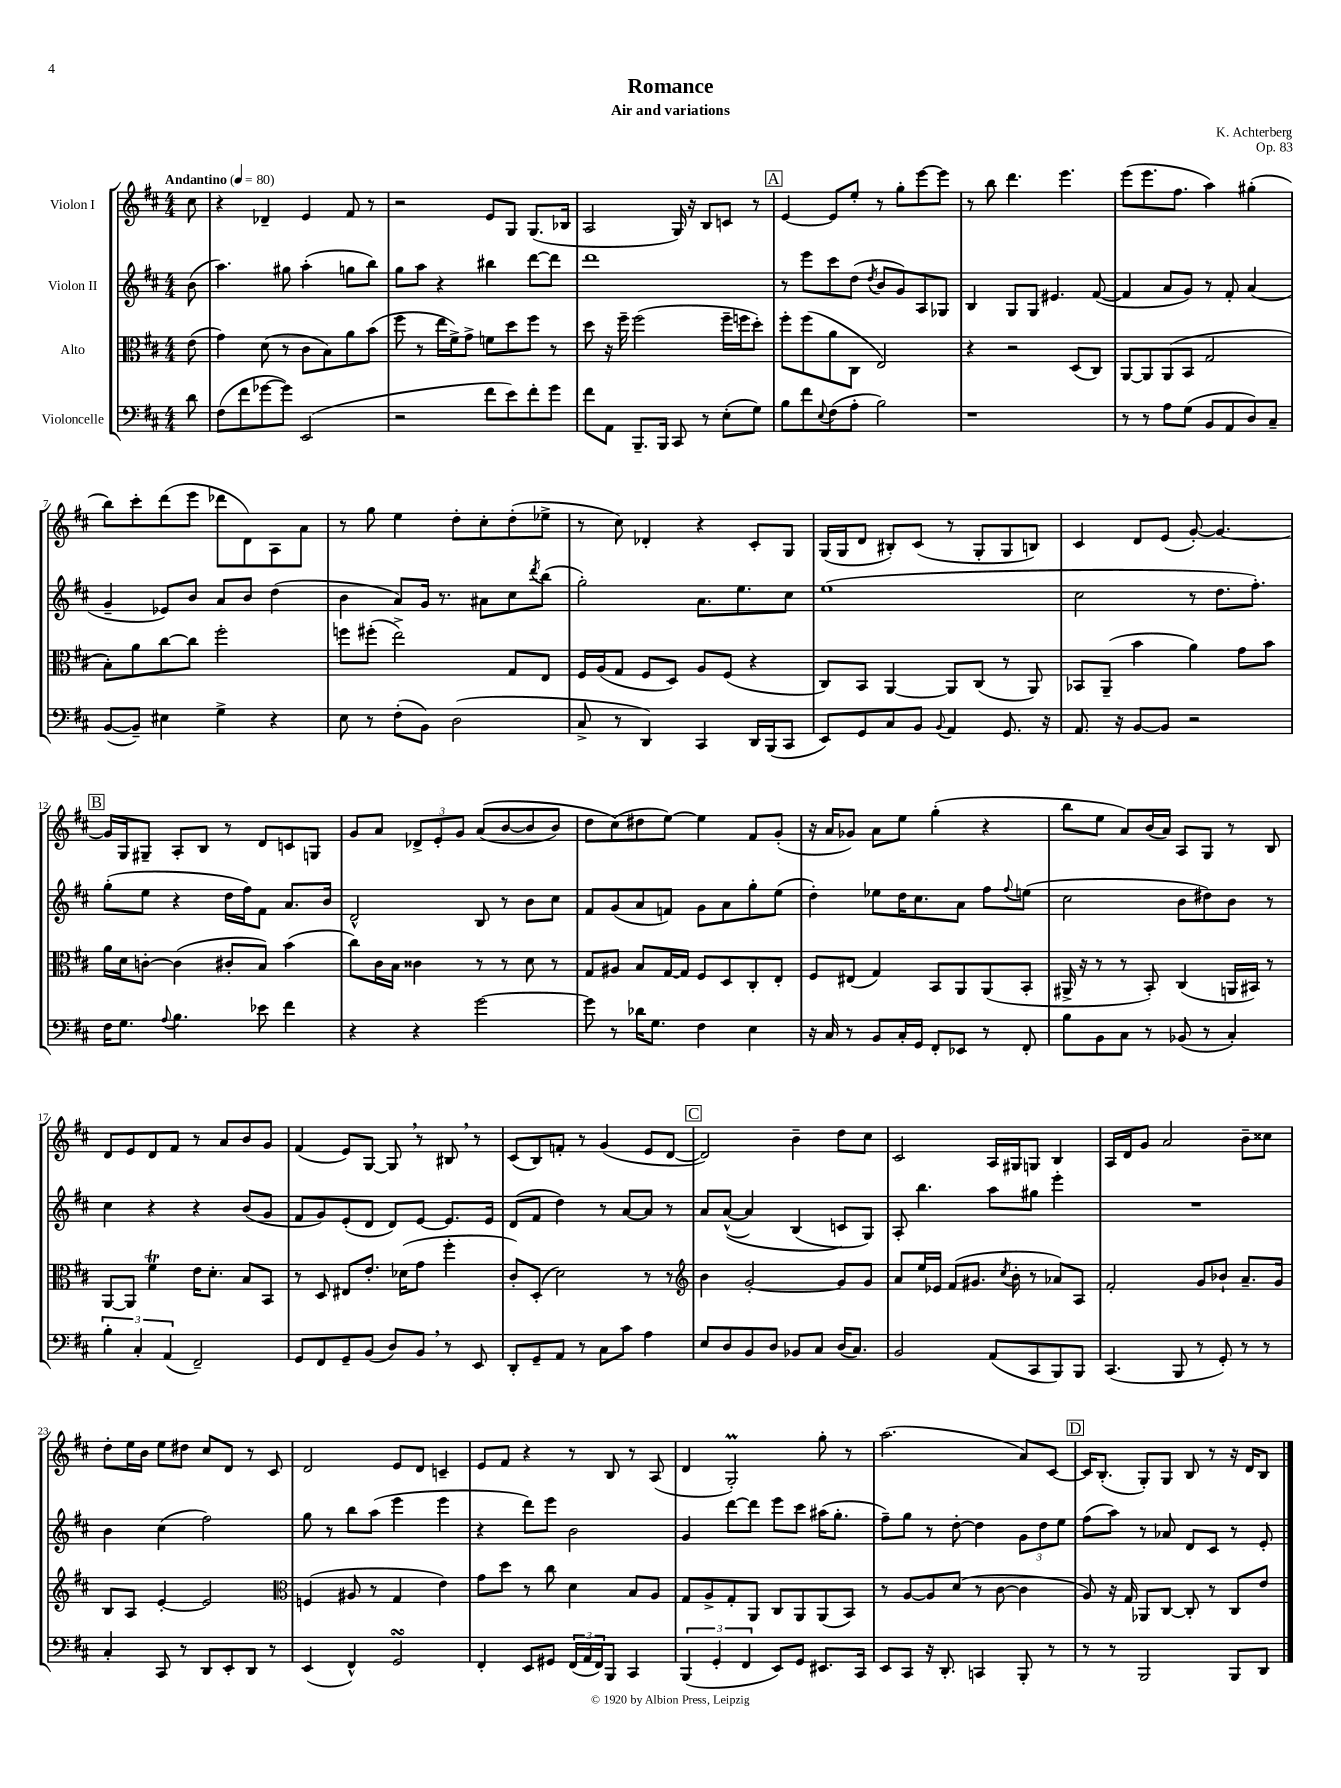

**kern	**kern	**kern	**kern
*part4	*part3	*part2	*part1
*staff4	*staff3	*staff2	*staff1
*I"Violoncelle	*I"Alto	*I"Violon II	*I"Violon I
*clefF4	*clefC3	*clefG2	*clefG2
*k[f#c#]	*k[f#c#]	*k[f#c#]	*k[f#c#]
*M4/4	*M4/4	*M4/4	*M4/4
*MM80	*MM80	*MM80	*MM80
=	=	=	=
!	!	!	!LO:TX:a:B:t=Andantino
8d\	(8e\	(8b\	8cc#\
=1	=1	=1	=1
(8F#\L	4g\)	4.aa\)	4r
8f#\	.	.	.
[8g-X\	(8d\	.	4d-X~/
8g-\J])	8r	8gg#X\	.
(2EE/	8c#\L	(4aa'\	4e/
.	8B\)	.	.
.	8a\	8ggn\L	8f#/
.	(8b\J	8bb\J)	8r
=2	=2	=2	=2
2r	8ff#\	8gg\L	2r
.	8r	8aa\J	.
.	16ee\LL	4r	.
.	16f#^\J)	.	.
.	8g^\J	.	.
8f#\L	8fn\L	4bb#X\	8e/L
8e\)	8dd\	.	8G/J
8f#'\	8ff#\J	[8ddd\L	(8.G/L
8g\J	8r	8ddd\J]	.
.	.	.	16B-X/Jk
=3	=3	=3	=3
8f#\L	8dd\	1ddd	2A/
8AA\J	16r	.	.
.	16ff#~\	.	.
8.BBB~/L	(2ff#\	.	.
16BBB/Jk	.	.	.
8CC#/	.	.	16G/)
.	.	.	16r
8r	.	.	8B/L
(8E'\L	16ff#~\LL	.	8cn/J
.	16ffn\J	.	.
8G\J)	8dd'\J)	.	8r
!!LO:REH:place=s1:t=A
=4	=4	=4	=4
8B\L	8ff#'\L	8r	[4e/
8f#\	(8ff#\	8eee\L	.
8qqE/	.	.	.
(8F#\	8a\	8ccc#\	8e/L]
8A'\J	8C#\J	(8dd\J	8ee'/J
.	.	8qdd/	.
2B\)	2E/)	8b/L	8r
.	.	8g/)	8gg'\L
.	.	8A/	[8eee\
.	.	8G-X/J	8eee\J]
=5	=5	=5	=5
1r	4r	4B/	8r
.	.	.	8bb\
.	2r	8G/L	4.ddd\
.	.	8G/J	.
.	.	4.e#X/	.
.	.	.	4.eee\
.	(8D/L	.	.
.	8C#/J)	([8f#/	.
=6	=6	=6	=6
8r	[8AA/L	4f#/]	(8eee\L
8r	8AA/]	.	8.eee\
8A\L	(8AA/	8a/L	.
.	.	.	8.ff#\J
(8G\J	8BB/J	8g/J)	.
8BB/L	2G/	8r	4aa\)
8AA/	.	8f#'/	.
8D/)	.	(4a/	(4gg#X'\
8C#~/J	.	.	.
!!LO:LB:g=z
=7	=7	=7	=7
([8BB/L	8B'\L)	4g~/	8bb\L)
8BB~/J])	8a\	.	8ccc#'\
4E#X\	[8cc#\	8e-X/L)	(8ddd\
.	8cc#\J]	8b/J	8eee\J
4G^\	2ff#'\	8a/L	8ddd-X\L
.	.	8b/J	8d\)
4r	.	(4dd\	8A\
.	.	.	8a\J
=8	=8	=8	=8
8E\	8ffn\L	4b\	8r
8r	(8ff#X'\J	.	8gg\
(8F#'\L	2ee^\)	8a/L)	4ee\
8BB\J)	.	16g/Jk	.
.	.	8.r	.
(2D\	.	.	8dd'\L
.	.	8a#X\L	8cc#'\
.	8G/L	8cc#\	(8dd'\
.	.	8qddd/	.
.	8E/J	(8bb\J	8ee-X^\J
=9	=9	=9	=9
8C#^/	16F#/LL	2gg'\)	8r
.	(16A/J	.	.
8r	8G/J	.	8cc#\)
4DD/)	8F#/L	.	4d-X'/
.	8D/J)	.	.
4CC#/	8A/L	8.a\L	4r
.	(8F#/J	.	.
.	.	8.ee\	.
16DD/LL	4r	.	8c#'/L
(16BBB/J	.	.	.
8CC#/J	.	8cc#\J	8G/J
=10	=10	=10	=10
8EE/L)	8C#/L)	(1ee	(16G/LL
.	.	.	16G/J
8GG/	8BB/J	.	8d/J
8C#/	[4AA/	.	8B#X'/L)
8BB/J	.	.	(8c#/J
8qqBB/	.	.	.
4AA/	8AA/L]	.	8r
.	(8C#/J	.	8G'/L
8.GG/	8r	.	8G/
.	8AA/)	.	8Bn/J)
16r	.	.	.
=11	=11	=11	=11
8.AA/	8BB-X/L	2cc#\	4c#/
.	(8AA~/J	.	.
16r	.	.	.
[8BB/L	4b\	.	8d/L
8BB/J]	.	.	(8e/J
2r	4a\)	8r	[8g'/)
.	.	8.dd\L	4.g/_
.	8g\L	.	.
.	.	8.ff#'\J)	.
.	8b\J	.	.
!!LO:LB:g=z
!!LO:REH:place=s1:t=B
=12	=12	=12	=12
16F#\KL	16a\LL	(8gg'\L	16g/LL]
8.G\J	16d\J	.	16G/J
.	[8cn'\J	8ee\J	8G#X~/J
8qqA/	.	.	.
4.B\	(4c\]	4r	8A'/L
.	.	.	8B/J
.	8c#X'/L	16dd\LL	8r
.	.	16ff#\J)	.
8e-X\	8B/J)	8f#\J	8d/L
4f#\	(4b\	8.a/L	8cn/
.	.	.	8Gn/J
.	.	16b/Jk	.
=13	=13	=13	=13
4r	8cc#\L)	2d^^/	8g/L
.	16c#\L	.	8a/J
.	16B\JJ	.	.
4r	4c##X\	.	12d-X^/L
.	.	.	12e'/
.	.	.	12g/J
[2g\	8r	8B/	((8a/L
.	8r	8r	[8b/
.	8d\	8b\L	8b/]
.	8r	8cc#\J	8b/J)
=14	=14	=14	=14
8g\]	8G/L	8f#/L	8dd\L
8r	8A#X/J	(8g/	(8cc#\)
16d-X\KL	8B/L	8a/	8dd#X\
8.G\J	.	.	.
.	[16G/L	8fn/J)	[8ee\J)
.	16G/JJ]	.	.
4F#\	8F#/L	8g\L	4ee\]
.	8D/	8a\	.
4E\	8C#'/	8gg'\	8f#/L
.	8E'/J	(8ee\J	(8g'/J
=15	=15	=15	=15
16r	8F#/L	4dd'\)	16r
16C#/	.	.	16a/KL
8r	(8E#X/J	.	8g-X/J)
8BB/L	4G/)	8ee-X\L	8a\L
16C#'/L	.	16dd\K	8ee\J
16GG/JJ	.	8.cc#\	.
8FF#'/L	8BB/L	.	(4gg'\
8EE-X/J	8AA/	8a\J	.
8r	(8AA/	8ff#\L	4r
.	.	8qqff#/	.
8FF#'/	8BB'/J	(8een\J	.
=16	=16	=16	=16
8B\L	16AA#X^/	2cc#\	8bb\L
.	16r	.	.
8BB\	8r	.	8ee\J
8C#\J	8r	.	8a/L)
8r	8BB'/)	.	(16b/L
.	.	.	16a/JJ)
(8BB-X/	(4C#/	8b\L	8A/L
8r	.	8dd#X\)	8G/J
4C#'/)	16AAn/LL	8b\J	8r
.	16BB#X/JJ)	.	.
.	8r	8r	8B/
!!LO:LB:g=z
=17	=17	=17	=17
6B'\	[8AA/L	4cc#\	8d/L
.	8AA/J]	.	8e/
6C#'/	.	.	.
.	4f#t\	4r	8d/
(6AA/	.	.	.
.	.	.	8f#/J
2FF#~/)	16e\KL	4r	8r
.	8.d'\J	.	.
.	.	.	8a/L
.	8B/L	(8b/L	8b/
.	8BB/J	8g/J	8g/J
=18	=18	=18	=18
8GG/L	8r	8f#/L	(4f#/
8FF#/	8D/	8g/)	.
8GG~/	8E#X/L	(8e'/	8e/L)
(8BB/J	8.e'/J	8d/J	[8G/J
8D/L)	.	8d/L)	8G,/]
.	(16d-X\KL	.	.
8BB,/J	8g\J	[8e/J	8r
8r	4ff#'\	8.e/L]	8B#X,/
8EE/	.	.	8r
.	.	16e/Jk	.
=19	=19	=19	=19
8DD'/L	8c#'/L)	(8d/L	(8c#/L
8GG~/	(8D'/J	8f#/J	8B/)
8AA/J	2d\)	4dd\)	8fn'/J
8r	.	.	8r
8C#\L	.	8r	(4g/
8c#\J	.	[8a/L	.
4A\	8r	8a/J]	8e/L
.	8r	8r	[8d/J
!!LO:REH:place=s1:t=C
=20	=20	=20	=20
*	*clefG2	*	*
8E/L	4b\	8a/L	2d/])
8D/	.	(([8a^^/J	.
8BB/	[2g'/	4a/])	.
8D/J	.	.	.
8BB-X/L	.	(4B/	4b~\
8C#/J	.	.	.
(16D/KL	8g/L]	8cn/L)	8dd\L
8.C#/J)	.	.	.
.	8g/J	8G/J)	8cc#\J
=21	=21	=21	=21
2BB/	8a/L	8A'/	2c#/
.	16ee/L	4.bb\	.
.	16e-X/JJ	.	.
.	(8f#/L	.	.
.	8.g#X/J	.	.
(8AA/L	.	8aa\L	16A/LL
.	8qcc#/	.	.
.	16b'\	.	16G#X/J
8CC#/	8r	8gg#X\J	8Gn/J
8BBB/)	8a-X/L)	4eee'\	4B/
8BBB/J	8A/J	.	.
=22	=22	=22	=22
(4.CC#/	2f#'/	1r	16A/LL
.	.	.	16d/J
.	.	.	8g/J
.	.	.	2a/
8BBB/	.	.	.
8r	8g/L	.	.
8GG'/)	8b-X`/J	.	.
8r	8.a~/L	.	8b~\L
8r	.	.	8cc##X\J
.	16g/Jk	.	.
!!LO:LB:g=z
=23	=23	=23	=23
4C#'/	8B/L	4b\	8dd'\L
.	8A/J	.	16ee\L
.	.	.	16b\JJ
8CC#/	[4e'/	(4cc#\	8ee\L
8r	.	.	8dd#X\J
8DD/L	2e/]	2ff#\)	8cc#/L
8EE'/	.	.	8d/J
8DD/J	.	.	8r
8r	.	.	8c#/
=24	=24	=24	=24
*	*clefC3	*	*
(4EE/	(4Fn/	8gg\	2d/
.	.	8r	.
4FF#^^/)	8A#X/	8bb\L	.
.	8r	(8aa\J	.
2GGsSSs/	4G/	4eee\	8e/L
.	.	.	8d/J
.	4e\)	4eee\	4cn~/
=25	=25	=25	=25
4FF#'/	8g\L	4r	8e/L
.	8dd\J	.	8f#/J
8EE/L	8r	8ddd\L)	4r
8GG#X/J	8cc#\	8eee\J	.
(24FF#/LL	4d\	2b\	8r
24AA/	.	.	.
24FF#/J)	.	.	.
8BBB/J	.	.	8B/
4CC#/	8B/L	.	8r
.	8A/J	.	(8A/
=26	=26	=26	=26
(6BBB/	8G/L	4g/	4d/
.	8A^/	.	.
6GG'/	.	.	.
.	8G'/	[8ddd\L	2GM'/)
6FF#/	.	.	.
.	8AA/J	8ddd\J]	.
8EE/L)	8C#/L	8eee\L	.
8GG/J	8AA/	8ccc#\J	.
8.EE#X/L	(8AA/	(16aa#X\KL	8gg'\
.	.	8.gg'\J	.
.	8BB/J)	.	8r
16CC#/Jk	.	.	.
=27	=27	=27	=27
8EE/L	8r	8ff#~\L)	(2.aa\
8CC#/J	[8A/L	8gg\J	.
16r	8A/]	8r	.
8.DD'/	.	.	.
.	(8d/J	[8dd'\	.
4CCn/	8r	4dd\]	.
.	[8c#\	.	.
8BBB'/	4c#\]	12g\L	8a/L)
.	.	12dd\	.
8r	.	.	[8c#/J
.	.	12ee\J	.
!!LO:REH:place=s1:t=D
=28	=28	=28	=28
8r	8A/)	(8ff#\L	16c#/KL]
.	.	.	(8.B'/J
8r	16r	8aa\J)	.
.	16G/	.	.
2BBB/	8AA-X/L	8r	8G'/L)
.	[8C#/J	8a-X/	8G/J
.	8C#'/]	8d/L	8B/
.	8r	8c#/J	8r
8BBB/L	8C#/L	8r	16r
.	.	.	16d/KL
8DD/J	8e/J	8e'/	8B/J
==	==	==	==
*-	*-	*-	*-
